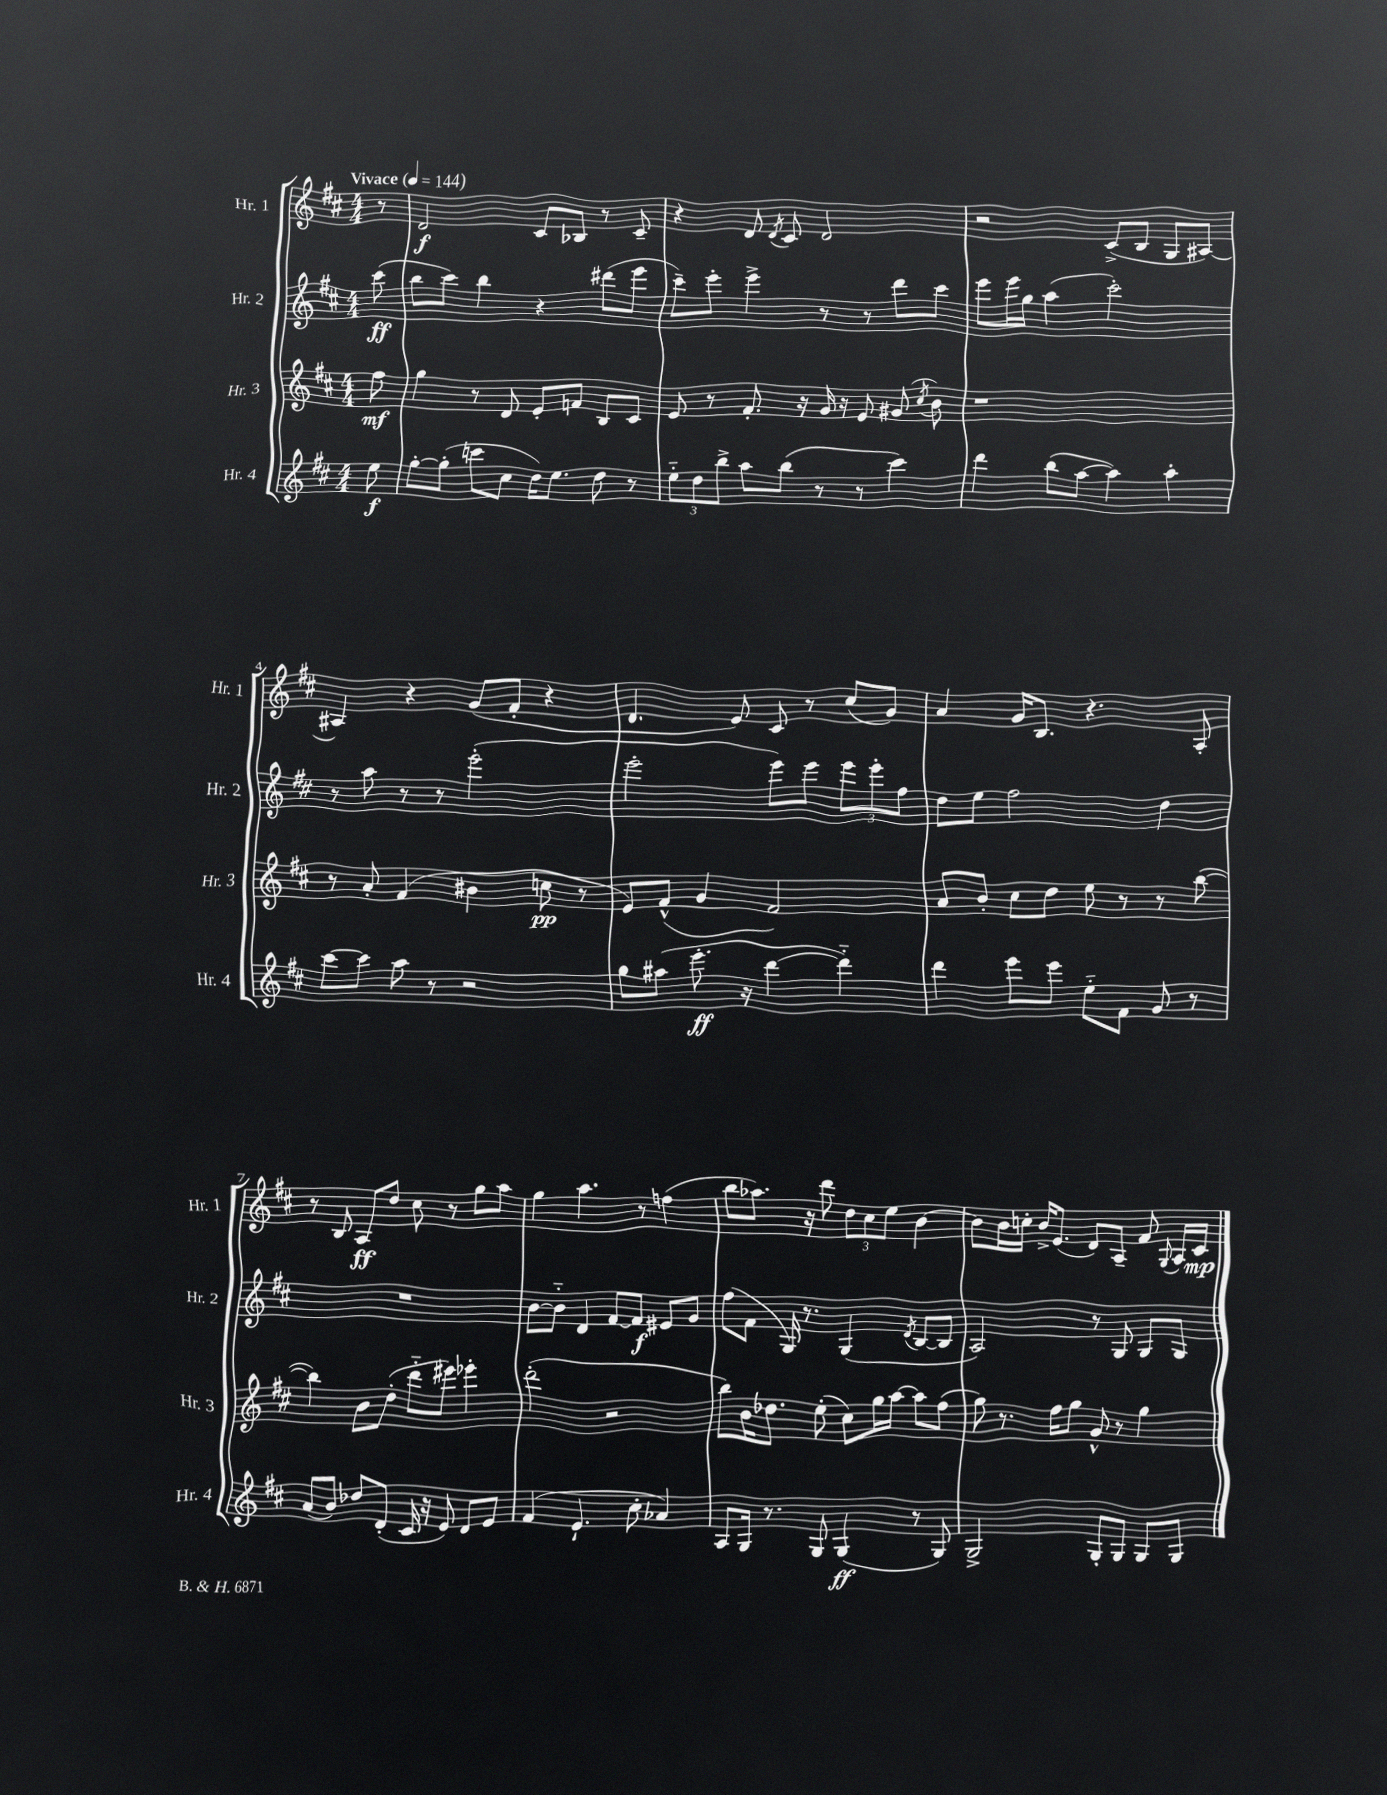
<<
\new StaffGroup <<
\new Staff = "s0" \with { instrumentName = "Hr. 1" shortInstrumentName = "Hr. 1" } {
    \clef treble \key d \major \numericTimeSignature \time 4/4 \partial 8 \tempo "Vivace" 4 = 144
    \autoBeamOff r8 |
    d'2\f cis'8[ bes8] r8 cis'8-- |
    r4 d'8 \acciaccatura { d'8 } cis'8 d'2 |
    r2 cis'8[->( b8] g8[ ais8]~) |
    ais4 r4 g'8[( fis'8]-. r4 |
    d'4. e'8) cis'8 r8 cis''8[( g'8]) |
    a'4 g'16[ b8.] r4. a8-. |
    r8 b8 a8[\ff d''8] cis''8 r8 g''8[ a''8] |
    g''4 a''4. r8 f''4( |
    b''8[ aes''8.]) r16 d'''8 \tuplet 3/2 { d''8[ cis''8 e''8] } b'4~ |
    b'8[ b'16 c''16]-. b'16[-> e'8.]( d'8[) a8]-- fis'8 \appoggiatura { g8 } a16[ cis'16]\mp \bar "|." |
}
\new Staff = "s1" \with { instrumentName = "Hr. 2" shortInstrumentName = "Hr. 2" } {
    \clef treble \key d \major \numericTimeSignature \time 4/4 \partial 8
    \autoBeamOff cis'''8\ff( |
    b''8[ cis'''8]) b''4 r4 dis'''8[( e'''8] |
    cis'''8[--) e'''8]-. e'''4-> r8 r8 d'''8[ cis'''8] |
    e'''8[ e'''16 g''16] a''4( cis'''2-.) |
    r8 a''8 r8 r8 e'''2-.( |
    e'''2-. e'''8[) e'''8] \tuplet 3/2 { e'''8[ e'''8-. fis''8] } |
    d''8[ e''8] fis''2 d''4 |
    R1 |
    b'8[~ b'8]-_ d'4 fis'8[~ fis'8]\f eis'8[ g'8] |
    fis''8[( fis'8] g16) r8. g4( \acciaccatura { d'8 } b8[~ b8] |
    a2) r8 g8 g8[ g8] \bar "|." |
}
\new Staff = "s2" \with { instrumentName = "Hr. 3" shortInstrumentName = "Hr. 3" } {
    \clef treble \key d \major \numericTimeSignature \time 4/4 \partial 8
    \autoBeamOff fis''8\mf |
    g''4 r8 d'8 e'8[-. f'8] b8[ cis'8] |
    e'8 r8 fis'8.-. r16 g'16 r16 e'8 gis'8( \acciaccatura { cis''8 } b'8) |
    r1 |
    r8 a'8-. fis'4( bis'4 c''8\pp r8 |
    e'8[) fis'8]-^( g'4 fis'2) |
    a'8[ b'8]-. cis''8[ d''8] e''8 r8 r8 b''8~( |
    b''4) b'8[ d''8]-.( d'''8[-_ eis'''8]) ees'''4-. |
    d'''2-.( r2 |
    b''8[) b'16 des''8.] e''8-.( cis''8[) g''16 a''16]~ a''8[ fis''8]( |
    g''8) r8. fis''16[ g''8] g'8-^ r8 g''4 \bar "|." |
}
\new Staff = "s3" \with { instrumentName = "Hr. 4" shortInstrumentName = "Hr. 4" } {
    \clef treble \key d \major \numericTimeSignature \time 4/4 \partial 8
    \autoBeamOff e''8\f |
    g''8[~-. g''8]-.( c'''8[ cis''8] d''16[) e''8.] d''8 r8 |
    \tuplet 3/2 { e''8[-_ d''8 b''8]-> } a''8[ b''8]( r8 r8 cis'''4) |
    d'''4 b''8[( a''8]~ a''4) a''4-. |
    cis'''8[~ cis'''8] a''8 r8 r2 |
    g''8[ ais''8]( e'''8.-.\ff r16 d'''4~ d'''4-_) |
    d'''4 e'''8[ e'''8] e''8[-_ fis'8] g'8 r8 |
    a'8[( b'8]) des''8[ d'8]-.( cis'16 r16 e'8) d'8[ e'8] |
    fis'4( e'4.-! cis''8-. aes'4) |
    a8[ g16] r8. g8 g4\ff( r8 g8) |
    g2-> g8[-. g8] g8[ g8] \bar "|." |
}
>>
>>
